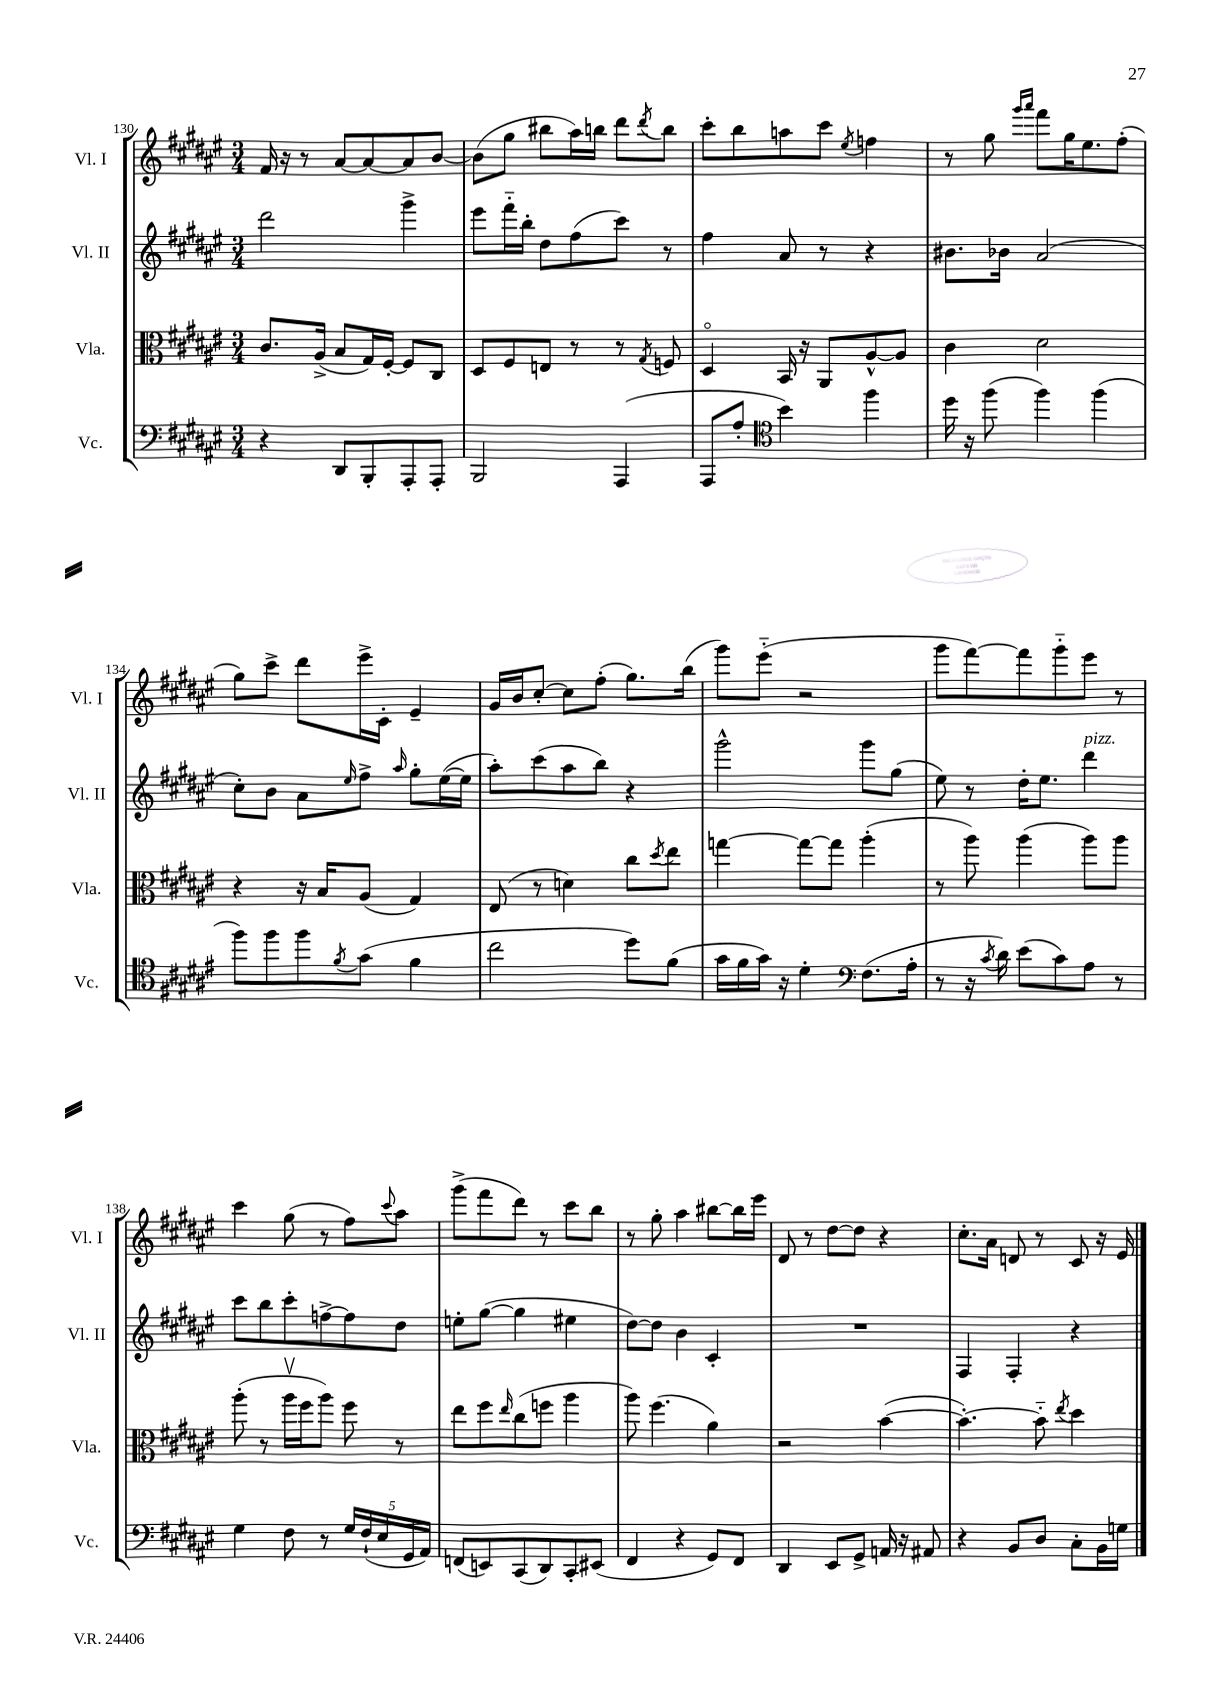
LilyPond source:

<<
\new StaffGroup <<
\new Staff = "s0" \with { instrumentName = "Vl. I" shortInstrumentName = "Vl. I" } {
    \clef treble \key fis \major \numericTimeSignature \time 3/4
    fis'16 r16 r8 ais'8~ ais'8~ ais'8 b'8~ |
    b'8( gis''8 bis''8 ais''16) b''16 dis'''8 \acciaccatura { dis'''8 } b''8 |
    cis'''8-. b''8 a''8 cis'''8 \acciaccatura { eis''8 } f''4 |
    r8 gis''8 \grace { gis'''16 ais'''16 } fis'''8 gis''16 eis''8. fis''8-.( |
    gis''8) cis'''8-> dis'''8 eis'''16-> cis'16-. eis'4-- |
    gis'16 b'16 cis''8~-. cis''8 fis''8-.( gis''8.) b''16( |
    gis'''8) eis'''8-_( r2 |
    gis'''8 fis'''8~) fis'''8 gis'''8-_ eis'''8 r8 |
    cis'''4 gis''8( r8 fis''8) \appoggiatura { cis'''8 } ais''8 |
    gis'''8->( fis'''8 dis'''8) r8 cis'''8 b''8 |
    r8 gis''8-. ais''4 bis''8~ bis''16 eis'''16 |
    dis'8 r8 dis''8~ dis''8 r4 |
    cis''8.-. ais'16 d'8 r8 cis'8 r16 eis'16 \bar "|." |
}
\new Staff = "s1" \with { instrumentName = "Vl. II" shortInstrumentName = "Vl. II" } {
    \clef treble \key fis \major \numericTimeSignature \time 3/4
    dis'''2 gis'''4-> |
    eis'''8 fis'''16-_ b''16-. dis''8 fis''8( cis'''8) r8 |
    fis''4 ais'8 r8 r4 |
    bis'8. bes'16 ais'2( |
    cis''8-.) b'8 ais'8 \grace { eis''16 } fis''8-> \grace { ais''16 } gis''8-. eis''16~( eis''16 |
    ais''8-.) cis'''8( ais''8 b''8) r4 |
    gis'''2-^ gis'''8 gis''8( |
    eis''8) r8 dis''16-. eis''8. dis'''4^\markup { \italic "pizz." } |
    cis'''8 b''8 cis'''8-. f''8~-> f''8 dis''8 |
    e''8-. gis''8~( gis''4 eis''4 |
    dis''8~) dis''8 b'4 cis'4-. |
    R2. |
    fis4 fis4-. r4 \bar "|." |
}
\new Staff = "s2" \with { instrumentName = "Vla." shortInstrumentName = "Vla." } {
    \clef alto \key fis \major \numericTimeSignature \time 3/4
    cis'8. ais16->( b8 gis16) fis16~-. fis8 cis8 |
    dis8 fis8 e8 r8 r8 \acciaccatura { gis8 } f8 |
    dis4\flageolet b,16 r16 ais,8 ais8~-^ ais8 |
    cis'4 dis'2 |
    r4 r16 b16 ais8( gis4) |
    eis8( r8 d'4) cis''8 \acciaccatura { dis''8 } eis''8 |
    g''4~ g''8~ g''8 ais''4-.( |
    r8 ais''8) ais''4( ais''8) ais''8 |
    ais''8-.( r8 ais''16\upbow fis''16 ais''8) fis''8 r8 |
    eis''8 fis''8 \grace { eis''16 } cis''8( f''8 ais''4 |
    ais''8) fis''4.( ais'4) |
    r2 b'4~( |
    b'4.~-.) b'8-_ \acciaccatura { eis''8 } dis''4 \bar "|." |
}
\new Staff = "s3" \with { instrumentName = "Vc." shortInstrumentName = "Vc." } {
    \clef bass \key fis \major \numericTimeSignature \time 3/4
    r4 dis,8 b,,8-. ais,,8-. ais,,8-. |
    b,,2 ais,,4( |
    ais,,8 ais8-. \clef tenor b'4) fis''4 |
    dis''16 r16 fis''8( fis''4) fis''4( |
    fis''8) fis''8 fis''8 \acciaccatura { fis'8 } gis'8( fis'4 |
    cis''2 dis''8) fis'8( |
    gis'16 fis'16 gis'16) r16 dis'4-. \clef bass fis8.( ais16-. |
    r8 r16 \acciaccatura { cis'8 } dis'16) eis'8( cis'8) ais8 r8 |
    gis4 fis8 r8 \tuplet 5/4 { gis16 fis16-!( eis16 gis,16 ais,16) } |
    f,8( e,8) cis,8( dis,8) cis,8-. eis,8( |
    fis,4 r4 gis,8) fis,8 |
    dis,4 eis,8 gis,8-> a,16 r16 ais,8 |
    r4 b,8 dis8 cis8-. b,16 g16 \bar "|." |
}
>>
>>
\layout { \context { \Score currentBarNumber = #130 } }
